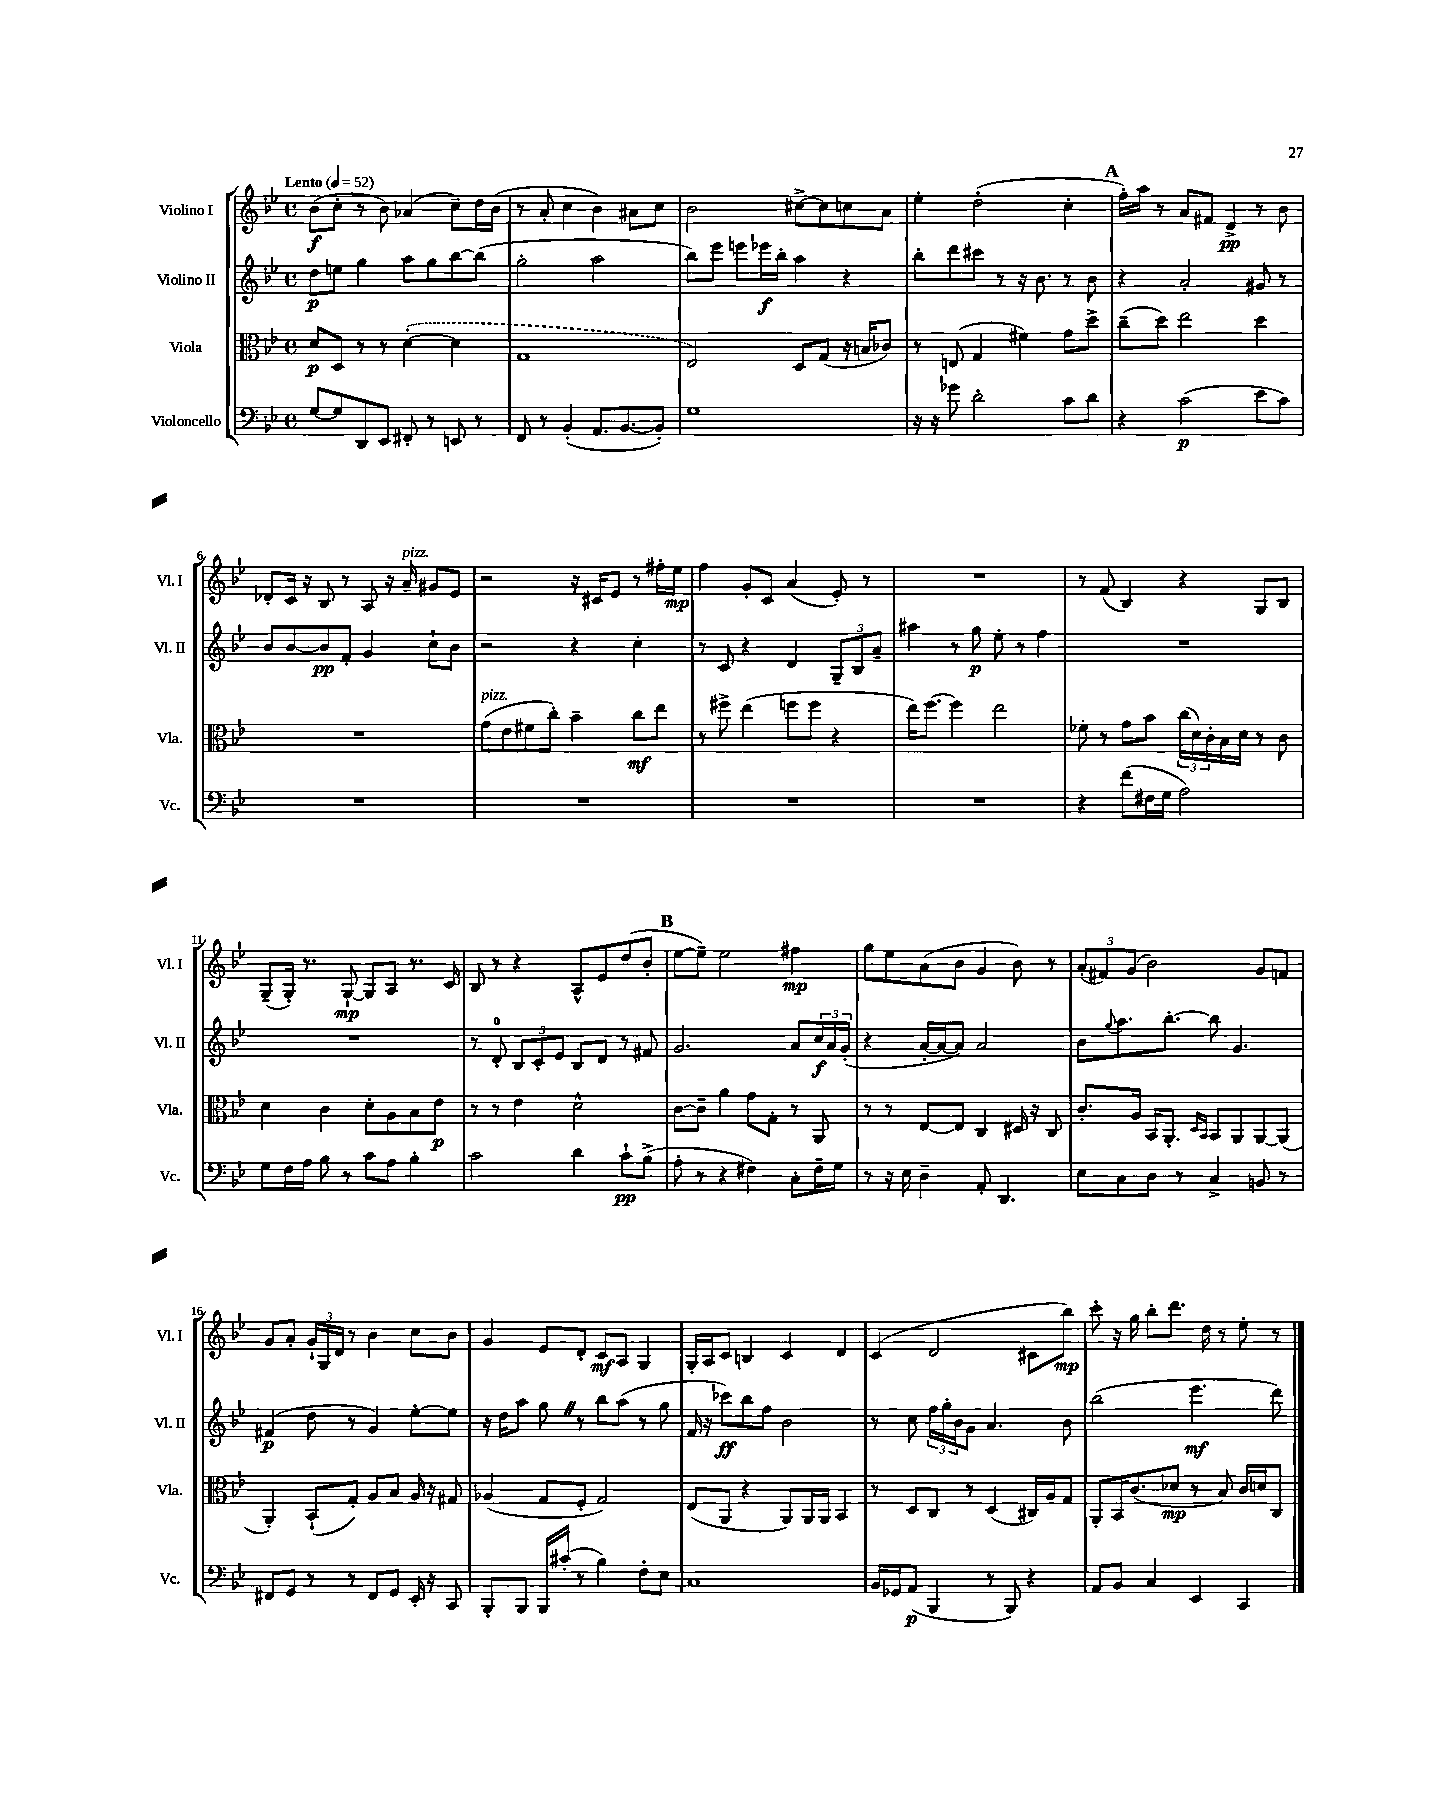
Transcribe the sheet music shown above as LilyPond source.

<<
\new StaffGroup <<
\new Staff = "s0" \with { instrumentName = "Violino I" shortInstrumentName = "Vl. I" } {
    \clef treble \key bes \major \defaultTimeSignature \time 4/4 \tempo "Lento" 4 = 52
    bes'8\f( c''8-. r8 bes'8) aes'4( c''8--) d''16 bes'16( |
    r8 a'8-. c''4 bes'4) ais'8 c''8 |
    bes'2 cis''8~-> cis''8 c''8 a'8 |
    ees''4-. d''2-.( c''4-. |
    \mark \markup { \bold "A" } f''16-.) a''16 r8 a'8 fis'8 d'4->\pp r8 bes'8 |
    des'8-. c'16 r16 bes8 r8 a8 r16 a'16--^\markup { \italic "pizz." } gis'8 ees'8 |
    r2 r16 cis'16 ees'8 r8 fis''16-. ees''16\mp |
    f''4 g'8-. c'8 a'4( ees'8-.) r8 |
    R1 |
    r8 f'8( bes4) r4 g8 bes8 |
    g8--( g16-.) r8. g8~-!\mp g8 a8 r8. c'16 |
    bes8 r8 r4 a8-^ ees'8 d''8( bes'8-. |
    \mark \markup { \bold "B" } ees''8~ ees''8--) ees''2 fis''4\mp |
    g''8 ees''8 a'8( bes'8 g'4 bes'8) r8 |
    \tuplet 3/2 { a'8-.( fis'8) g'8( } bes'2) g'8 f'8 |
    g'8 a'8-. \tuplet 3/2 { g'16-! g16 d'16 } r8 bes'4 c''8 bes'8 |
    g'4 ees'8 d'8-. c'8\mf a8 g4 |
    g16-. a16 c'8 b4 c'4 d'4 |
    c'4( d'2 cis'8 bes''8\mp) |
    c'''8-. r16 g''16 bes''8-. d'''8. d''16 r8 ees''8-. r8 \bar "|." |
}
\new Staff = "s1" \with { instrumentName = "Violino II" shortInstrumentName = "Vl. II" } {
    \clef treble \key bes \major \defaultTimeSignature \time 4/4
    d''8\p e''8 g''4 a''8 g''8 bes''8~ bes''8( |
    g''2-. a''2 |
    bes''8) ees'''8 e'''8 ees'''16\f bes''16-. a''4 r4 |
    bes''8-. d'''8 cis'''8 r8 r16 bes'8. r8 bes'8 |
    \mark \markup { \bold "A" } r4 a'2-. gis'8 r8 |
    bes'8 bes'8~ bes'8\pp f'8-. g'4 c''8-! bes'8 |
    r2 r4 c''4-. |
    r8 c'8 r4 d'4 \tuplet 3/2 { g8-- bes8 a'8-- } |
    ais''4 r8 g''8\p ees''8-. r8 f''4 |
    R1 |
    R1 |
    r8 d'8-0-. \tuplet 3/2 { bes8 c'8-. ees'8 } bes8 d'8 r8 fis'8 |
    \mark \markup { \bold "B" } g'2. a'8 \tuplet 3/2 { c''16\f a'16 g'16-.( } |
    r4 a'16~-. a'16~ a'8) a'2 |
    bes'8 \appoggiatura { g''8 } a''8. bes''8.~-. bes''8 g'4. |
    fis'4\p( d''8 r8 g'4) ees''8~-. ees''8 |
    r16 d''16 a''8 g''8 \once \override BreathingSign.text = \markup { \musicglyph "scripts.caesura.straight" } \breathe r8 bes''8 a''8( r8 g''8 |
    f'16 r16 ces'''8\ff) bes''8 f''8 bes'2 |
    r8 c''8 \tuplet 3/2 { f''16 g''16-. bes'16 } g'8 a'4. bes'8 |
    bes''2( ees'''4.\mf d'''8) \bar "|." |
}
\new Staff = "s2" \with { instrumentName = "Viola" shortInstrumentName = "Vla." } {
    \clef alto \key bes \major \defaultTimeSignature \time 4/4
    d'8\p d8 r8 r8 \once \slurDashed d'4~-.( d'4 |
    g1 |
    ees2) d8 g8( r16 b16 ces'8) |
    r8 e8( g4 fis'4) g'8 d''8-> |
    \mark \markup { \bold "A" } c''8--( d''8) ees''2 d''4 |
    R1 |
    g'8^\markup { \italic "pizz." }( ees'8 fis'8 c''8-.) bes'4-- c''8\mf ees''8 |
    r8 fis''8-> ees''4( f''8 f''8 r4 |
    ees''16) f''8.~ f''4 ees''2 |
    fes'8-. r8 g'8 bes'8 \tuplet 3/2 { c''16( d'16) c'16-. } bes16 d'16 r8 c'8 |
    d'4 c'4 d'8-. a8 bes8 ees'8\p |
    r8 r8 ees'4 d'2-^ |
    \mark \markup { \bold "B" } c'8~ c'8-- a'4 g'8 g8-. r8 a,8 |
    r8 r8 ees8~ ees8 c4 dis16 r16 c8 |
    c'8.-. a16 bes,16 a,8.-. \grace { d16 bes,16 } bes,8 a,8 a,8~ a,8( |
    a,4-.) bes,8-!( g8-.) a8 bes8 a16 r16 gis8 |
    aes4( g8 f8-. g2) |
    ees8( a,8 r4 a,8) a,16 a,16 bes,4 |
    r8 d8 c8 r8 d4( cis16) a16 g8 |
    a,8-. bes,16 c'8.( des'8\mp r8 bes8) c'16 d'16 c8 \bar "|." |
}
\new Staff = "s3" \with { instrumentName = "Violoncello" shortInstrumentName = "Vc." } {
    \clef bass \key bes \major \defaultTimeSignature \time 4/4
    g8~ g8 d,8 ees,8 fis,8-. r8 e,8 r8 |
    f,8 r8 bes,4-.( a,8. bes,8.~ bes,8-.) |
    g1 |
    r16 r16 ges'8 d'2-. c'8 d'8 |
    \mark \markup { \bold "A" } r4 c'2\p( ees'8 c'8) |
    R1 |
    R1 |
    R1 |
    R1 |
    r4 f'8( fis16 g16 a2) |
    g8 f16 a16 bes8 r8 c'8 a8 bes4-. |
    c'2 d'4 c'8-!\pp bes8->( |
    \mark \markup { \bold "B" } a8-. r8 r4 fis4) c8-. fis16-- g16 |
    r8 r16 ees16 d4-- a,8-. d,4. |
    ees8 c8 d8 r8 c4-> b,8 r8 |
    fis,8 g,8 r8 r8 fis,8 g,8 ees,16-. r16 c,8 |
    bes,,8-. bes,,8 bes,,16 cis'16-.( r8 bes4) f8-. ees8 |
    c1 |
    bes,16 ges,16 a,8\p( bes,,4 r8 bes,,8) r4 |
    a,8 bes,8 c4 ees,4 c,4 \bar "|." |
}
>>
>>
